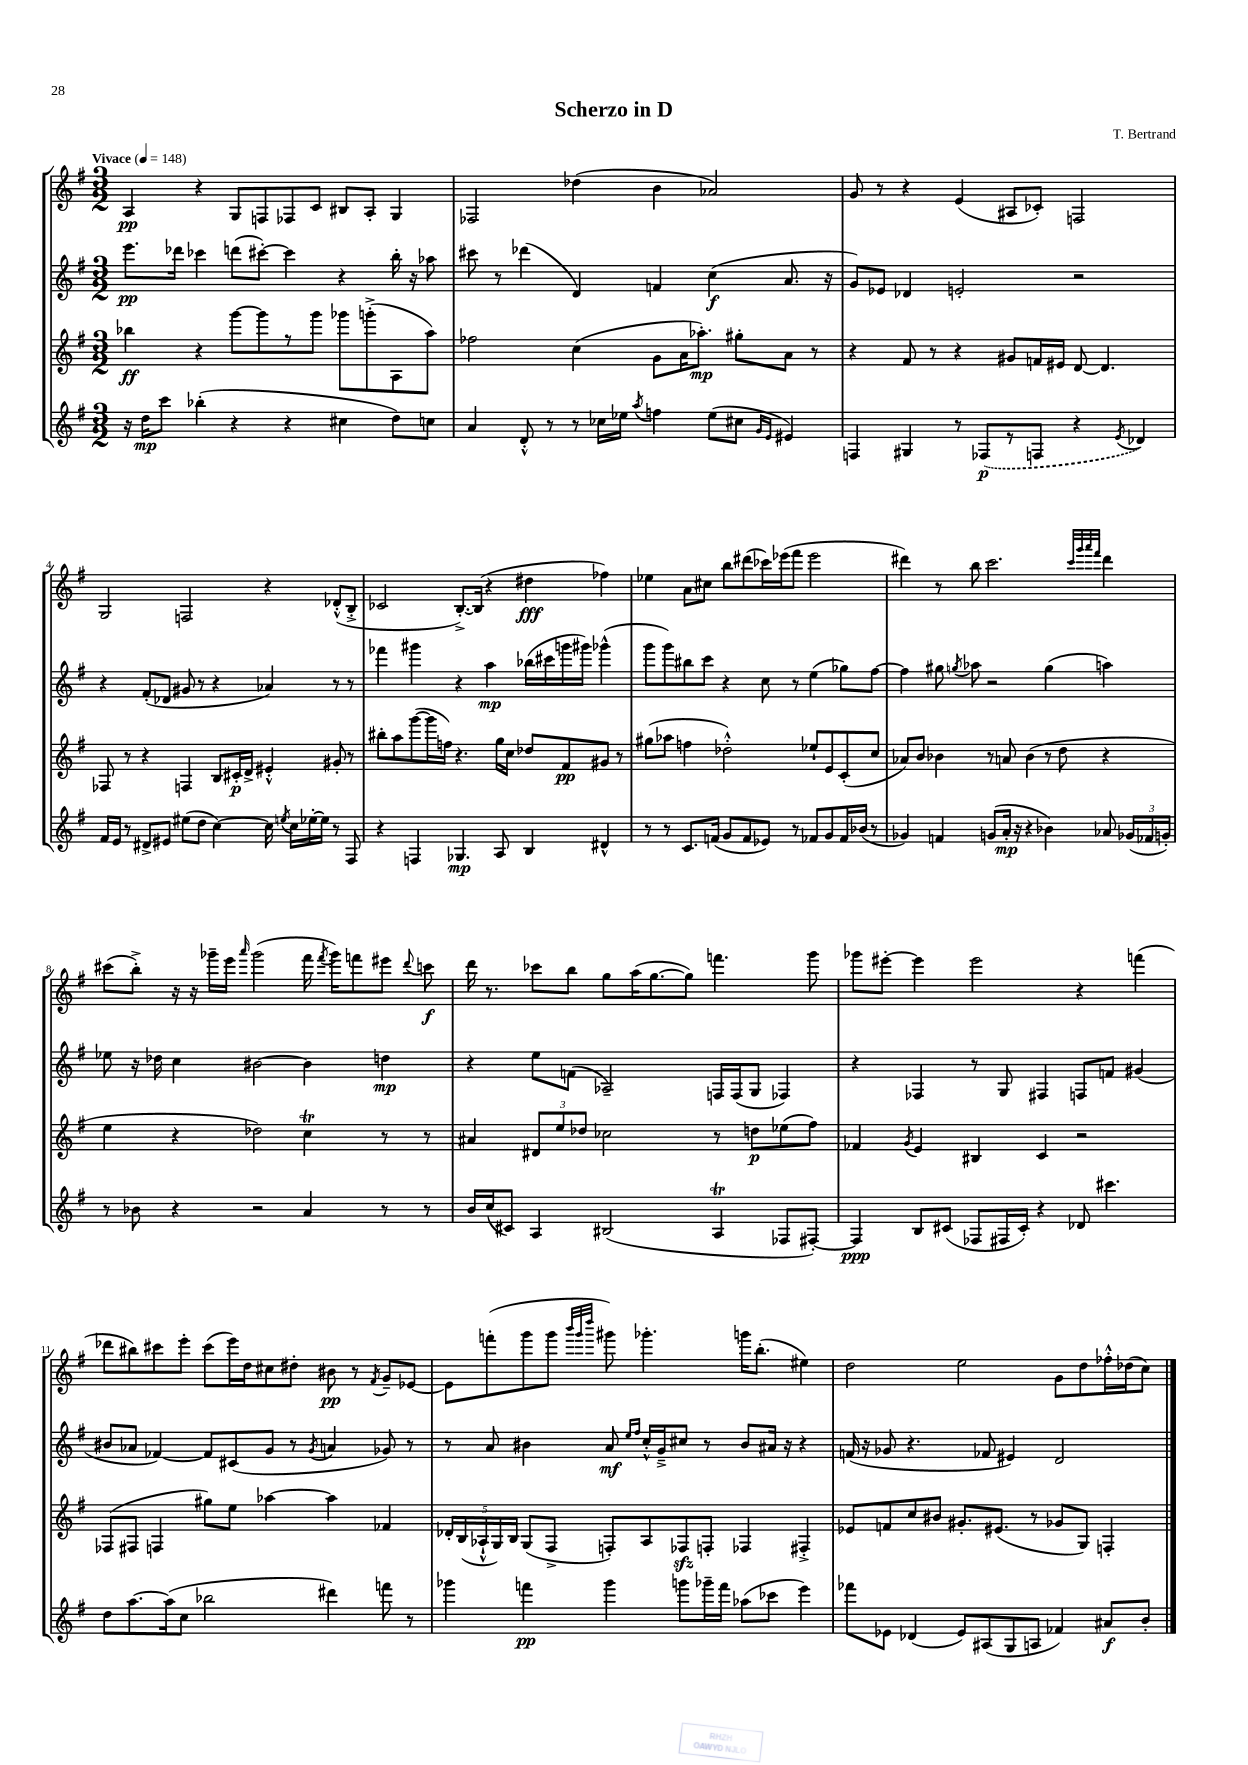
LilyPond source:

\header { title = "Scherzo in D" composer = "T. Bertrand" }
<<
\new StaffGroup <<
\new Staff = "s0" {
    \clef treble \key g \major \numericTimeSignature \time 3/2 \tempo "Vivace" 4 = 148
    \autoBeamOff a4\pp r4 g8[ f8 fes8 c'8] bis8[ a8]-. g4 |
    fes2 des''4( b'4 aes'2) |
    g'8 r8 r4 e'4( ais8[ ces'8]-.) f2 |
    g2 f2 r4 des'8[-.-^( b8]-.-> |
    ces'2 b8.[~-.->) b16]( r4 dis''4\fff fes''4) |
    ees''4 a'8[ cis''8] b''8[ dis'''8( ces'''16) ees'''16( fis'''8] ees'''2 |
    dis'''4) r8 b''8 c'''2. \grace { c'''32[ g'''32 a'''32 fis'''32] } dis'''4 |
    cis'''8[( b''8]-.->) r16 r16 ges'''16[-- e'''16] \grace { a'''16 } ges'''2( fis'''16 \acciaccatura { fis'''8 } ges'''16[) f'''8 eis'''8] \appoggiatura { d'''8 } c'''8\f |
    d'''16 r8. ces'''8[ b''8] g''8[ a''16( g''8.~ g''8]) f'''4. g'''8 |
    ges'''8[ eis'''8]~-. eis'''4 eis'''2 r4 f'''4( |
    des'''8[ bis''8) cis'''8 e'''8]-. cis'''8[( e'''16) d''16 cis''8 dis''8]-. bis'8\pp r8 \acciaccatura { fis'8 } g'8[-- ees'8]~ |
    ees'8[ f'''8-.( g'''8 g'''8] \grace { b'''32[ g'''32 d''''32] } gis'''8) ges'''4.-. g'''16[ b''8.]-.( eis''4) |
    d''2 e''2 g'8[ d''8 fes''16-.-^ des''16( c''8]) \bar "|." |
}
\new Staff = "s1" {
    \clef treble \key g \major \numericTimeSignature \time 3/2
    \autoBeamOff e'''8.[\pp des'''16] ces'''4 d'''8[( cis'''8]~-.) cis'''4 r4 b''16-. r16 aes''8 |
    cis'''8 r8 des'''4( d'4) f'4 c''4\f( a'8. r16 |
    g'8[) ees'8] des'4 e'2-. r2 |
    r4 fis'8[-.( des'8] gis'8 r8 r4 aes'4) r8 r8 |
    fes'''4 gis'''4 r4 a''4\mp bes''16[( cis'''16 g'''16 gis'''16]) ges'''4-^( |
    g'''8[ g'''8) bis''8 c'''8] r4 c''8 r8 e''4( ges''8[) fis''8]~ |
    fis''4 gis''8 \acciaccatura { g''8 } aes''8 r2 g''4( a''4) |
    ees''8 r16 des''16 c''4 bis'2~ bis'4 d''4\mp |
    r4 e''8[ f'8]( aes2--) f16[ f16( g8] fes4) |
    r4 fes4 r8 g8 fis4 f8[ f'8] gis'4( |
    bis'8[ aes'8] fes'4~) fes'8[ cis'8( g'8] r8 \acciaccatura { g'8 } a'4 ges'8) r8 |
    r8 a'8 bis'4 a'8\mf \grace { e''16[ fis''16] } c''16[-.-^ g'16---> cis''8] r8 bis'8[ ais'16] r16 r4 |
    f'16( r16 ges'8 r4. fes'8 eis'4) d'2 \bar "|." |
}
\new Staff = "s2" {
    \clef treble \key g \major \numericTimeSignature \time 3/2
    \autoBeamOff bes''4\ff r4 g'''8[~ g'''8 r8 g'''8] ges'''8[ g'''8-.->( a8 a''8]) |
    fes''2 c''4( g'8[ a'16 aes''8.]-.\mp) gis''8[-. a'8] r8 |
    r4 fis'8 r8 r4 gis'8[ f'16 eis'16] d'8~ d'4. |
    fes8 r8 r4 f4 b8[ cis'16-.\p d'16]-> eis'4-.-^ gis'8-. r8 |
    bis''8[-. a''8 g'''8~( g'''16 f''16]) r4. g''16[ c''16] des''8[ fis'8\pp gis'8] r8 |
    gis''8[( aes''8] f''4 des''2-.-^) ees''8[-! e'8 c'8-.( c''8] |
    aes'8[) b'8] bes'4 r8 a'8 bes'4( r8 d''8 r4 |
    e''4 r4 des''2) c''4\trill r8 r8 |
    ais'4 \tuplet 3/2 { dis'8[ e''8 des''8] } ces''2 r8 d''8[\p ees''8( fis''8]) |
    fes'4 \acciaccatura { g'8 } e'4 bis4 c'4 r2 |
    fes8[( fis8] f4 gis''8[) e''8] aes''4~ aes''4 fes'4 |
    \tuplet 5/4 { des'16[-. b16( aes16-!-^ g16) b16] } g8[( fis8]-> f8[-.) aes8 fes8\sfz f8]-. fes4 fis4-.-> |
    ees'8[ f'8 c''8 bis'8] gis'8.[-. eis'8.]( r8 ges'8[ g8]) f4-. \bar "|." |
}
\new Staff = "s3" {
    \clef treble \key g \major \numericTimeSignature \time 3/2
    \autoBeamOff r16 d''16[\mp c'''8] bes''4-.( r4 r4 cis''4 d''8[) c''8] |
    a'4 d'8-.-^ r8 r8 ces''16[ ees''16] \acciaccatura { a''8 } f''4 ees''8[( cis''8] \grace { g'16[ e'16] } eis'4) |
    f4 gis4 r8 \once \slurDashed fes8[\p( r8 f8] r4 \acciaccatura { e'8 } des'4) |
    fis'16[ e'16] r8 dis'8[-> eis'8] eis''8[( d''8] c''4~) c''16 \acciaccatura { e''8 } c''16[ ees''16~-. ees''16] r8 fis8 |
    r4 f4 ges4.\mp a8 b4 dis'4-^ |
    r8 r8 c'8.[ f'16]( g'8[ f'8 ees'8]) r8 fes'8[ g'8 fes'16 bes'16]( r8 |
    ges'4) f'4 g'8[( a'16]-.\mp r16 r4 bes'4) aes'8 \tuplet 3/2 { ges'16[( fes'16 g'16]-.) } |
    r8 bes'8 r4 r2 a'4 r8 r8 |
    b'16[ c''16( cis'8]) a4 bis2( a4\trill fes8[ fis8]~-.) |
    fis4\ppp b8[ cis'8]( fes8[ fis16 cis'16]-.) r4 des'8 cis'''4. |
    d''8[ a''8.~ a''16( c''8] bes''2 dis'''4) f'''8 r8 |
    ges'''4 f'''4\pp ges'''4 g'''8[ ges'''16-- f'''16] aes''8[( ces'''8] e'''4) |
    fes'''8[ ees'8] des'4( ees'8[) ais8( g8 a8] fes'4) ais'8[\f b'8]-. \bar "|." |
}
>>
>>
